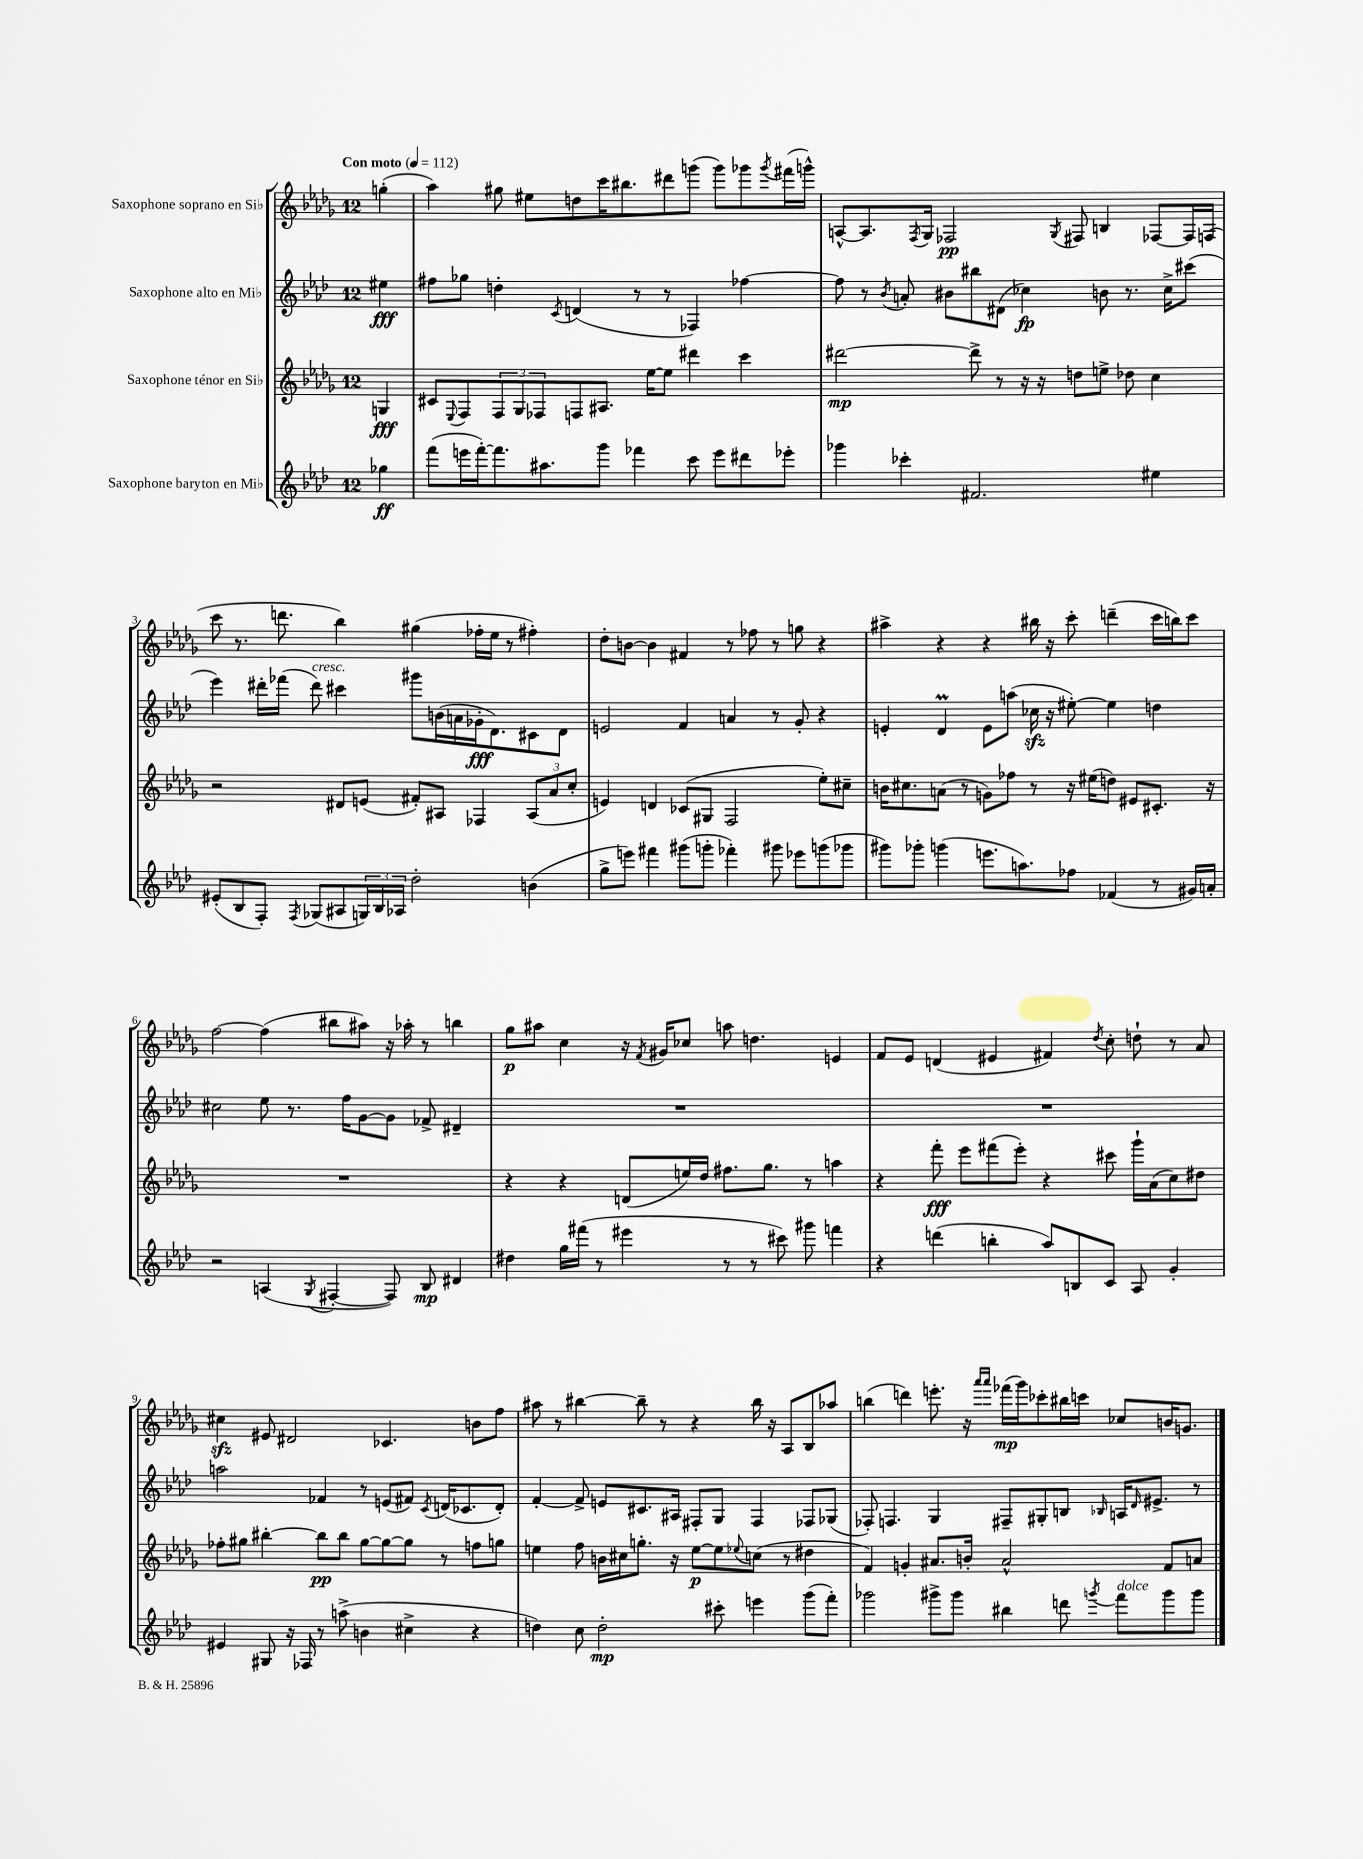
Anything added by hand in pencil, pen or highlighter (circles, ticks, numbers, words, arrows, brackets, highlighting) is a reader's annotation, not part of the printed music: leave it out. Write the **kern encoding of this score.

**kern	**kern	**kern	**kern
*staff4	*staff3	*staff2	*staff1
*clefG2	*clefG2	*clefG2	*clefG2
*k[b-e-a-d-]	*k[b-e-a-d-g-]	*k[b-e-a-d-]	*k[b-e-a-d-g-]
*M12/8	*M12/8	*M12/8	*M12/8
*MM112	*MM112	*MM112	*MM112
4gg-\	4G/	4ee#\	(4gg'\
=	=	=	=
(8fff\L	8c#/L	8ff#\L	4aa-\)
.	8qqE-/	.	.
16eee\L	8F/	8gg-\J	.
[16fff'\J)	.	.	.
8.fff\]	12F/	4dd'\	8gg#\
.	12G-/	.	.
.	.	.	8ee#\L
.	12F-/	.	.
8.aa#\	.	.	.
.	.	8qc/	.
.	8F/	(4d/	8dd\
8ggg\J	8.A#/J	.	16ccc\K
.	.	.	8.bb#\
4fff-\	.	8r	.
.	[16ee-\LK	.	.
.	8ee-\]J	8r	8ddd#\
8ccc\	4ddd#\	4F-/)	(8ggg\J
8eee\L	.	.	8ggg\L)
8ddd#\	4ccc\	[4ff-\	8ggg-\
.	.	.	8qggg-/
8eee-'\J	.	.	(16fff#\L
.	.	.	16ggg^^\JJ)
=	=	=	=
4ggg-\	[2ddd#\	8ff-\]	[8A^^/L
.	.	8r	8.A/]
.	.	8qb-/	.
4ccc-'\	.	8a'/	.
.	.	.	8qF/
.	.	.	16G-/Jk
.	.	8b#\L	2F-/
2.f#/	8ddd#^\]	8bb#\	.
.	8r	(8d#\J	.
.	16r	4cc-\)	.
.	16r	.	.
.	.	.	8qG-/
.	8dd\L	.	8F#/
.	8ee^\J	8b\	4B/
.	8dd-\	8.r	.
4ee#\	4cc\	.	[8F-/L
.	.	16cc-^\LK	.
.	.	(8ccc#\J	16F-/]L
.	.	.	(16F/JJ
=	=	=	=
(8e#'/L	2r	4eee-\)	8ccc\
8B-/	.	.	8.r
8F'/J)	.	16ddd#'\LL	.
.	.	(16fff-\JJ	8.ddd\
8qF/	.	.	.
(8G-/L	.	8ddd#\)	.
8A#/	8d#/L	4ccc#\	4bb-\)
24G/L)	(8e/J	.	.
24B-/	.	.	.
24A-/JJ	.	.	.
2dd-'\	8f#'/L)	8ggg#\L	(4gg#\
.	8A#/J	(16b\L	.
.	.	16a\	.
.	4F-/	16g-'\J	16ff-'\LL
.	.	8.d-\)	16ee-\JJ
.	.	.	8r
(4b\	(12A#/L	8c#\	4ff#'\)
.	12a-/	.	.
.	.	8d-\J	.
.	12cc'/J	.	.
=	=	=	=
8gg^\L	4e/)	2e/	8dd-'\L
8eee\J)	.	.	[8b\J
4fff#\	4d/	.	4b\]
(8ggg#\L	(8c-/L	4f/	4f#/
8ggg'\J	8G#/J	.	.
4fff-'\)	2F/	4a/	8r
.	.	.	8ff-\
8ggg#\	.	8r	8r
8eee-\L	.	8g'/	8gg\
(8ggg\	8ee-'\L)	4r	4r
8ggg-\J	8cc#~\J	.	.
=	=	=	=
8ggg#\L)	16b\LK	4e'/	4aa#^\
.	8.cc#\	.	.
8ggg-'\J	.	.	.
(4ggg\	(8a\J	4d-/	4r
.	8r	.	.
8.eee\L	8g\L)	8e\L	4r
.	8ff-\J	(8aa\J	.
8.aa\)	.	.	.
.	8r	16cc-\	16bb#\
.	.	16r	16r
8ff-\J	16r	[8ee#'\)	8ccc'\
.	(16ee#\LK	.	.
(4f-/	8dd\J)	4ee#\]	(4ddd~\
.	8e#/L	.	.
8r	8.c#'/J	4dd\	16ccc\LL
.	.	.	16bb\J)
16g#/LL)	.	.	8ccc\J
16a'/JJ	16r	.	.
=	=	=	=
2r	1.r	2cc#\	[2ff\
(4A/	.	8ee-\	(4ff\]
.	.	8.r	.
8qG/	.	.	.
[4F#'/	.	.	8bb#\L
.	.	16ff\LK	.
.	.	[8g\	8aa#\J)
8F#/])	.	8g\]J	16r
.	.	.	16aa-'\
8B-/	.	8f-^/	8r
4d#/	.	4d#~/	4bb\
=	=	=	=
4dd#\	4r	1.r	8gg-\L
.	.	.	8aa#\J
16gg\LL	4r	.	4cc\
(16fff#\JJ	.	.	.
8r	.	.	.
4eee#\	(8d/L	.	16r
.	.	.	8qf/
.	.	.	16g#/LK
.	16ee/L)	.	8cc-/J
.	16dd-/JJ	.	.
8r	8.ff#\L	.	8aa\
8r	.	.	4.dd\
.	8.gg-\J	.	.
8ccc#\)	.	.	.
8ggg#\	8r	.	.
4fff\	4aa\	.	4e/
=	=	=	=
4r	4r	1.r	8f/L
.	.	.	8e-/J
(4ddd\	8fff'\	.	(4d/
.	8eee-\L	.	.
4bb'\	(8fff#\	.	4e#/
.	8eee-'\J)	.	.
8aa-/L)	4r	.	4f#/)
8B/	.	.	.
.	.	.	8qdd-/
8c/J	8ccc#\	.	8cc'\
8A-/	16ggg-`\LL	.	8dd`\
.	(16a-\J	.	.
4g'/	8cc\)	.	8r
.	8dd#\J	.	8a-/
=	=	=	=
4e#/	8ff-'\L	2aa\	4cc#\
.	8gg#\J	.	.
8G#/	[4bb#'\	.	8e#/
16r	.	.	2d#/
16F-/	.	.	.
8r	8bb#\]L	4f-/	.
(8aa^\	8bb#\J	.	.
4b\	[8gg#\L	8r	.
.	8gg#\_	(8e/L	4.c-/
4cc#^\	8gg#\]J	8f#/J)	.
.	.	8qc/	.
.	8r	(16d/LK	.
.	.	8.c-/	.
4r	8ff\L	.	8b\L
.	8gg\J	8d'/J)	8ff\J
=	=	=	=
4dd\)	4ee\	[4f'/	8aa#\
.	.	.	8r
8cc\	8ff\	8f^/]	[4bb#\
2dd'\	16b\LL	8e/L	.
.	16cc#\J	.	.
.	8.gg'\J	8.c#/	8bb#~\]
.	.	.	8r
.	16r	16A#/Jk	.
.	[8ee\L	8F#'/L	4r
8ccc#'\	8ee\]	8G/J	.
.	8qqee-/	.	.
4eee\	(8cc\J	4F#/	16bb#\
.	.	.	16r
.	8r	.	8A-/L
(8ggg\L	4dd#\	8F-/L	8B-/
8fff'\J)	.	(8G-/J	8aa-/J
=	=	=	=
2ggg-\	4f/)	8F-'/)	(4bb\
.	.	4.F/	.
.	4g'/	.	4ddd\)
8ggg#^\L	8.a#/L	4G/	8.eee'\
8ggg#\J	.	.	.
.	16b'/Jk	.	16r
.	.	.	16qqaaa-/LL
.	.	.	16qqaaa-/JJ
4bb#\	2a#^^/	8F#~/L	(16fff-\LL
.	.	.	16ggg-\J)
.	.	8G#'/	8ccc-'\
8ddd\	.	8B/J	16bb#\L
.	.	.	16ccc\JJ
8qggg/	.	16qqB-/	.
8fff\L	.	16A/LK	8cc-/L
.	.	16qqd-/	.
.	.	8.e#^/J	.
8ggg\	8f/L	.	16b/K
.	.	.	8.g/J
8ggg\J	8a/J	8r	.
==	==	==	==
*-	*-	*-	*-
